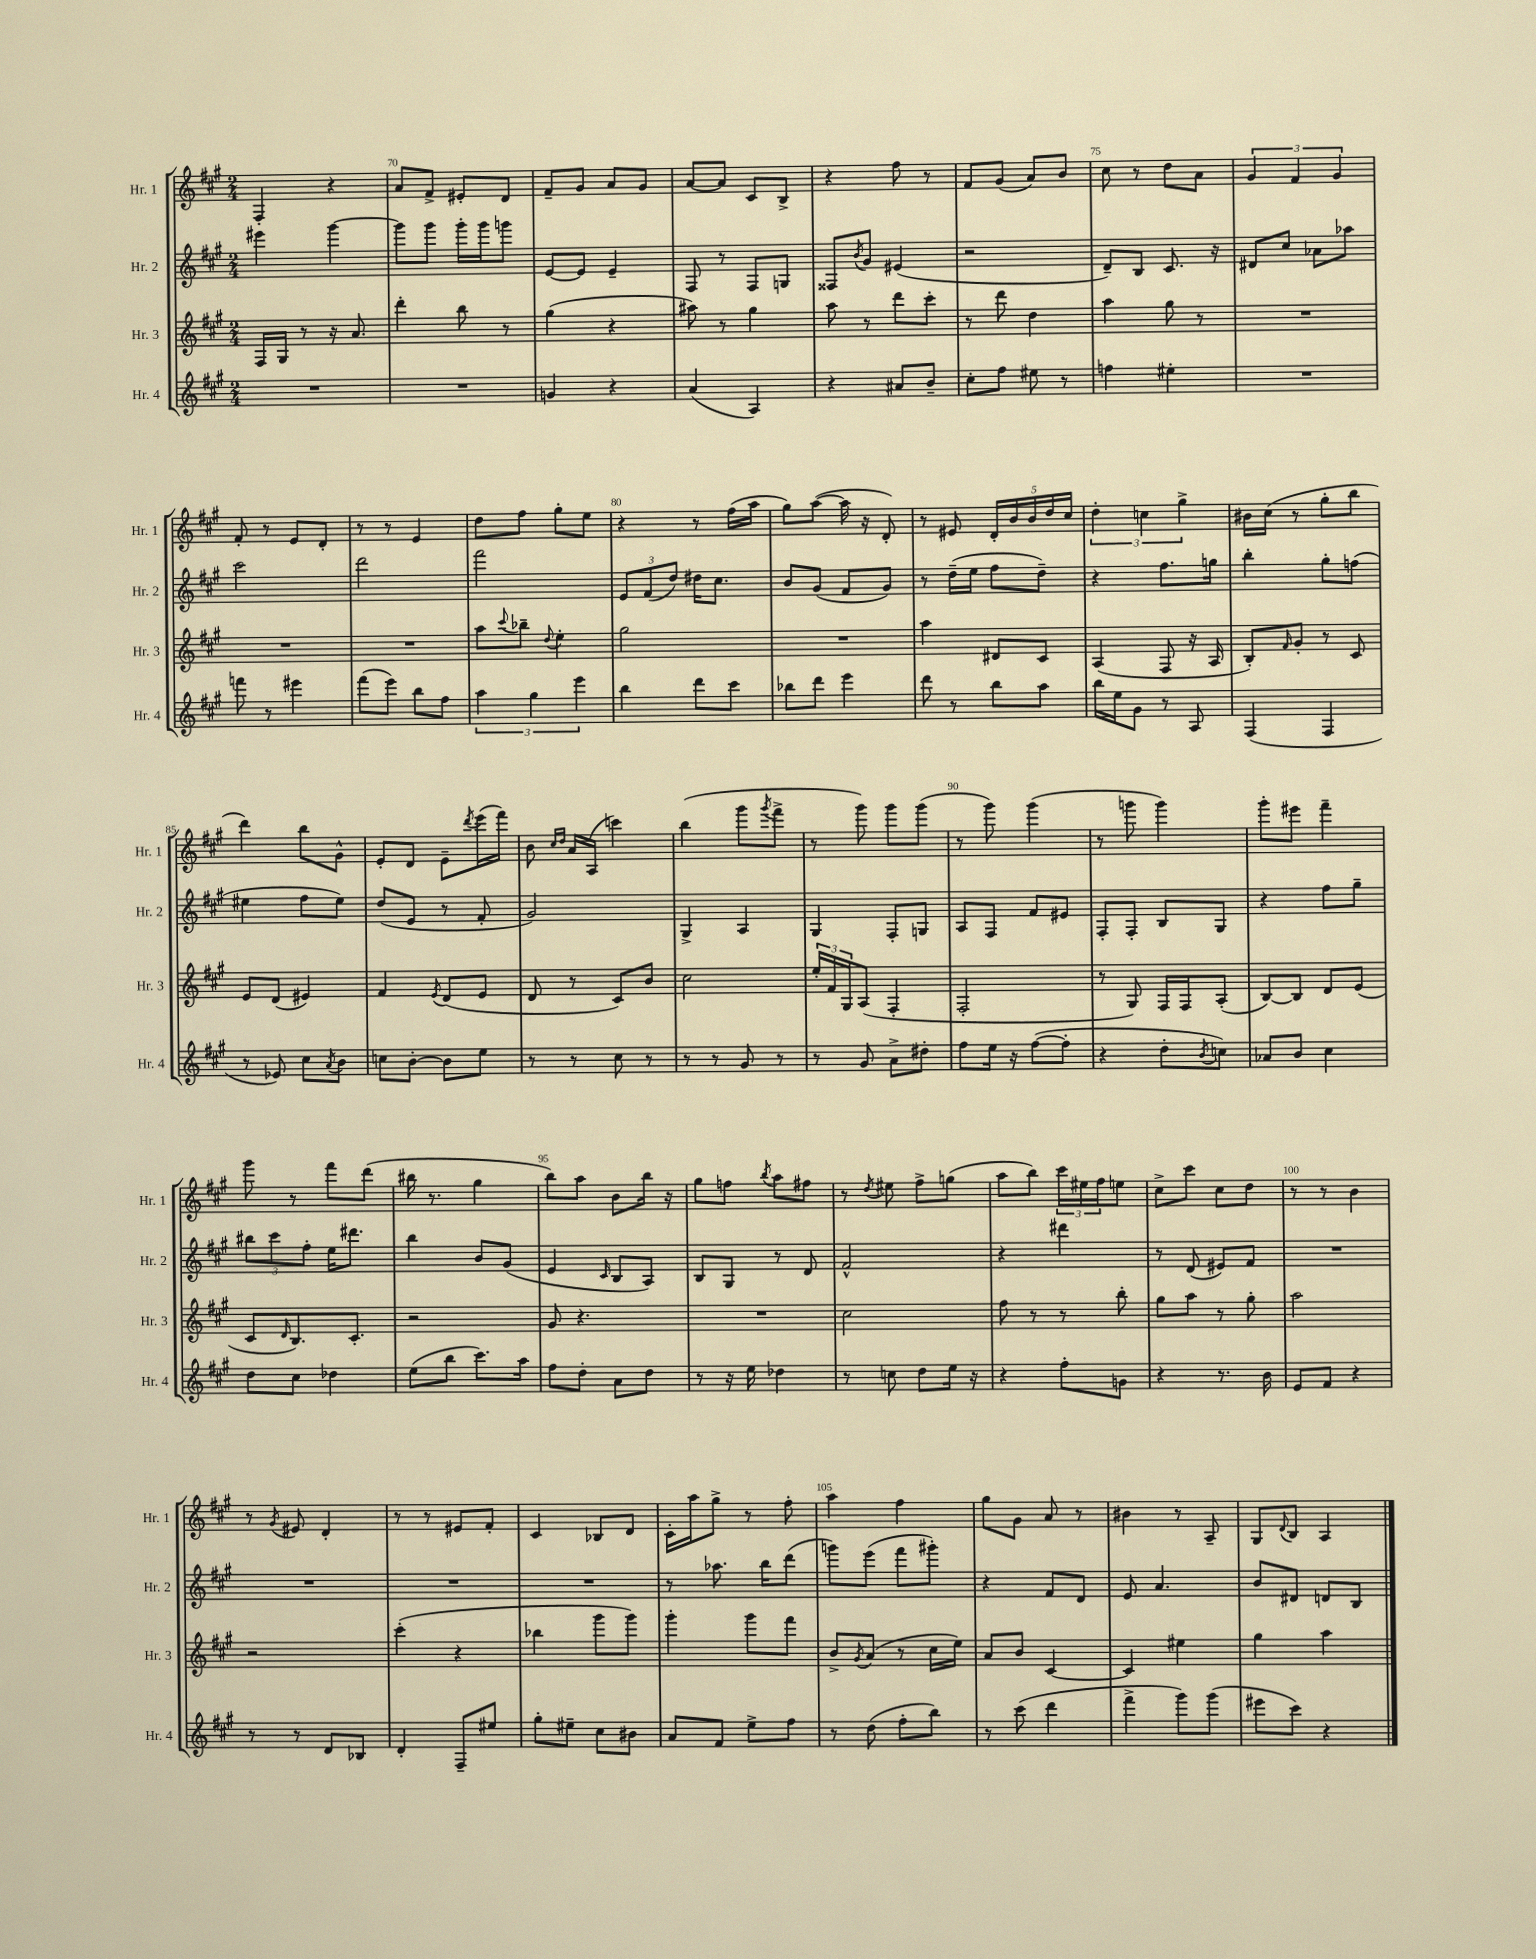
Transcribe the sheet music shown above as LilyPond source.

<<
\new StaffGroup <<
\new Staff = "s0" \with { instrumentName = "Hr. 1" shortInstrumentName = "Hr. 1" } {
    \clef treble \key a \major \numericTimeSignature \time 2/4
    fis4-. r4 |
    a'8 fis'8-> eis'8-. d'8 |
    fis'8-- gis'8 a'8 gis'8 |
    a'8~ a'8 cis'8 b8-> |
    r4 fis''8 r8 |
    fis'8 gis'8( a'8) b'8 |
    cis''8 r8 d''8 a'8 |
    \tuplet 3/2 { gis'4 fis'4 gis'4 } |
    fis'8-. r8 e'8 d'8-. |
    r8 r8 e'4 |
    d''8 fis''8 gis''8-. e''8 |
    r4 r8 fis''16( a''16 |
    gis''8) a''8~( a''16 r16 d'8-.) |
    r8 eis'8 \tuplet 5/4 { d'16-. b'16 b'16 d''16 cis''16 } |
    \tuplet 3/2 { d''4-. c''4 gis''4-> } |
    bis'16 cis''16( r8 gis''8-. b''8 |
    d'''4) b''8 gis'8-^ |
    e'8-. d'8 e'8-- \acciaccatura { d'''8 } e'''16( fis'''16) |
    b'8 \grace { cis''16 d''16 } a'16 a16( c'''4) |
    b''4( gis'''8 \acciaccatura { gis'''8 } fis'''8-> |
    r8 gis'''8) gis'''8 gis'''8( |
    r8 gis'''8) gis'''4( |
    r8 g'''8 g'''4) |
    gis'''8-. eis'''8 fis'''4-- |
    gis'''8 r8 fis'''8 d'''8( |
    bis''16 r8. gis''4 |
    b''8) a''8 b'8 b''16 r16 |
    gis''8 f''8 \acciaccatura { b''8 } a''8 fis''8 |
    r8 \acciaccatura { d''8 } eis''8 fis''8-> g''8( |
    a''8 b''8) \tuplet 3/2 { cis'''16 eis''16 fis''16 } e''8 |
    cis''8-> cis'''8 cis''8 d''8 |
    r8 r8 b'4 |
    r8 \acciaccatura { gis'8 } eis'8 d'4-. |
    r8 r8 eis'8 fis'8-. |
    cis'4 bes8 d'8 |
    cis'16-. a''16 gis''8-> r8 fis''8-. |
    a''4 fis''4 |
    gis''8 gis'8 a'8 r8 |
    bis'4 r8 a8-- |
    gis8 \appoggiatura { d'8 } b8 a4 \bar "|." |
}
\new Staff = "s1" \with { instrumentName = "Hr. 2" shortInstrumentName = "Hr. 2" } {
    \clef treble \key a \major \numericTimeSignature \time 2/4
    eis'''4 gis'''4~ |
    gis'''8 gis'''8 gis'''16-. gis'''16 g'''8 |
    e'8~ e'8 e'4-- |
    fis8 r8 fis8 g8 |
    fisis8 \acciaccatura { b'8 } gis'8 eis'4( |
    r2 |
    d'8--) b8 cis'8. r16 |
    dis'8 cis''8 aes'8 aes''8 |
    cis'''2 |
    d'''2 |
    fis'''2 |
    \tuplet 3/2 { e'8 fis'8( d''8) } dis''16 cis''8. |
    b'8 gis'8( fis'8 gis'8) |
    r8 d''16--( e''16 fis''8 d''8--) |
    r4 fis''8. g''16 |
    b''4-. gis''8-. f''8( |
    eis''4 fis''8 eis''8) |
    d''8( e'8 r8 fis'8-. |
    gis'2) |
    gis4-> a4 |
    gis4 fis8-. g8 |
    a8 fis8 fis'8 eis'8 |
    fis8-. fis8-. b8 gis8 |
    r4 fis''8 gis''8-- |
    \tuplet 3/2 { bis''8 cis'''8 fis''8-. } e''16 dis'''8. |
    b''4 b'8 gis'8( |
    e'4 \grace { cis'16 } b8 a8) |
    b8 gis8 r8 d'8 |
    fis'2-^ |
    r4 dis'''4 |
    r8 d'8( eis'8) fis'8 |
    R2 |
    R2 |
    R2 |
    R2 |
    r8 aes''8. b''16 d'''8( |
    g'''8) e'''8( fis'''8 gis'''8-.) |
    r4 fis'8 d'8 |
    e'8 a'4. |
    b'8 dis'8 d'8 b8 \bar "|." |
}
\new Staff = "s2" \with { instrumentName = "Hr. 3" shortInstrumentName = "Hr. 3" } {
    \clef treble \key a \major \numericTimeSignature \time 2/4
    fis16 gis16 r8 r16 a'8. |
    d'''4-. b''8 r8 |
    gis''4( r4 |
    ais''8) r8 gis''4 |
    a''8 r8 d'''8 cis'''8-. |
    r8 d'''8 d''4 |
    a''4 gis''8 r8 |
    R2 |
    R2 |
    R2 |
    a''8 \appoggiatura { cis'''8 } bes''8-- \appoggiatura { d''8 } e''4-. |
    gis''2 |
    R2 |
    a''4 dis'8 cis'8 |
    a4( fis8 r16 a16 |
    b8-.) \grace { fis'16 } gis'8-. r8 cis'8 |
    e'8 d'8( eis'4) |
    fis'4 \acciaccatura { e'8 } d'8( e'8 |
    d'8 r8 cis'8) b'8 |
    cis''2 |
    \tuplet 3/2 { e''16-. fis'16 gis16 } a8( fis4-. |
    fis2-. |
    r8 gis8) fis16 fis16 a8-.( |
    b8~) b8 d'8 e'8( |
    cis'8 \grace { d'16 } b8.) cis'8.-. |
    r2 |
    gis'8 r4. |
    R2 |
    cis''2 |
    fis''8 r8 r8 b''8-. |
    gis''8 a''8 r8 gis''8-. |
    a''2 |
    r2 |
    cis'''4-.( r4 |
    bes''4 gis'''8 gis'''8) |
    gis'''4-. gis'''8 fis'''8 |
    b'8-> \acciaccatura { gis'8 } a'8( r8 cis''16 e''16) |
    a'8 b'8 cis'4~ |
    cis'4 eis''4 |
    gis''4 a''4 \bar "|." |
}
\new Staff = "s3" \with { instrumentName = "Hr. 4" shortInstrumentName = "Hr. 4" } {
    \clef treble \key a \major \numericTimeSignature \time 2/4
    R2 |
    R2 |
    g'4 r4 |
    a'4( a4) |
    r4 ais'8 b'8-- |
    cis''8-. fis''8 eis''8 r8 |
    f''4 eis''4-. |
    R2 |
    f'''8 r8 eis'''4 |
    fis'''8( e'''8) b''8 fis''8 |
    \tuplet 3/2 { a''4 gis''4 e'''4 } |
    b''4 d'''8 cis'''8 |
    bes''8 d'''8 e'''4 |
    d'''8 r8 b''8 a''8 |
    b''16 e''16 gis'8 r8 a8 |
    fis4( fis4 |
    r8 ees'8) cis''8 \acciaccatura { a'8 } b'8 |
    c''8 b'8~-. b'8 e''8 |
    r8 r8 cis''8 r8 |
    r8 r8 gis'8 r8 |
    r8 gis'8 a'8-> dis''8-. |
    fis''8 e''16 r16 fis''8~( fis''8-. |
    r4 d''8-. \acciaccatura { b'8 } c''8) |
    aes'8 b'8 cis''4 |
    d''8 cis''8 des''4 |
    e''8( b''8 cis'''8.) a''16 |
    fis''8 d''8-. a'8 d''8 |
    r8 r16 e''16 des''4 |
    r8 c''8 d''8 e''16 r16 |
    r4 fis''8-. g'8 |
    r4 r8. b'16 |
    e'8 fis'8 r4 |
    r8 r8 d'8 bes8 |
    d'4-. fis8-- eis''8 |
    gis''8-. eis''8-- cis''8 bis'8 |
    a'8 fis'8 e''8-> fis''8 |
    r8 d''8( fis''8-. b''8) |
    r8 cis'''8( d'''4 |
    fis'''4-> gis'''8) gis'''8( |
    eis'''8 cis'''8) r4 \bar "|." |
}
>>
>>
\layout { \context { \Score currentBarNumber = #69 \override BarNumber.break-visibility = ##(#f #t #t) barNumberVisibility = #(every-nth-bar-number-visible 5) } }
